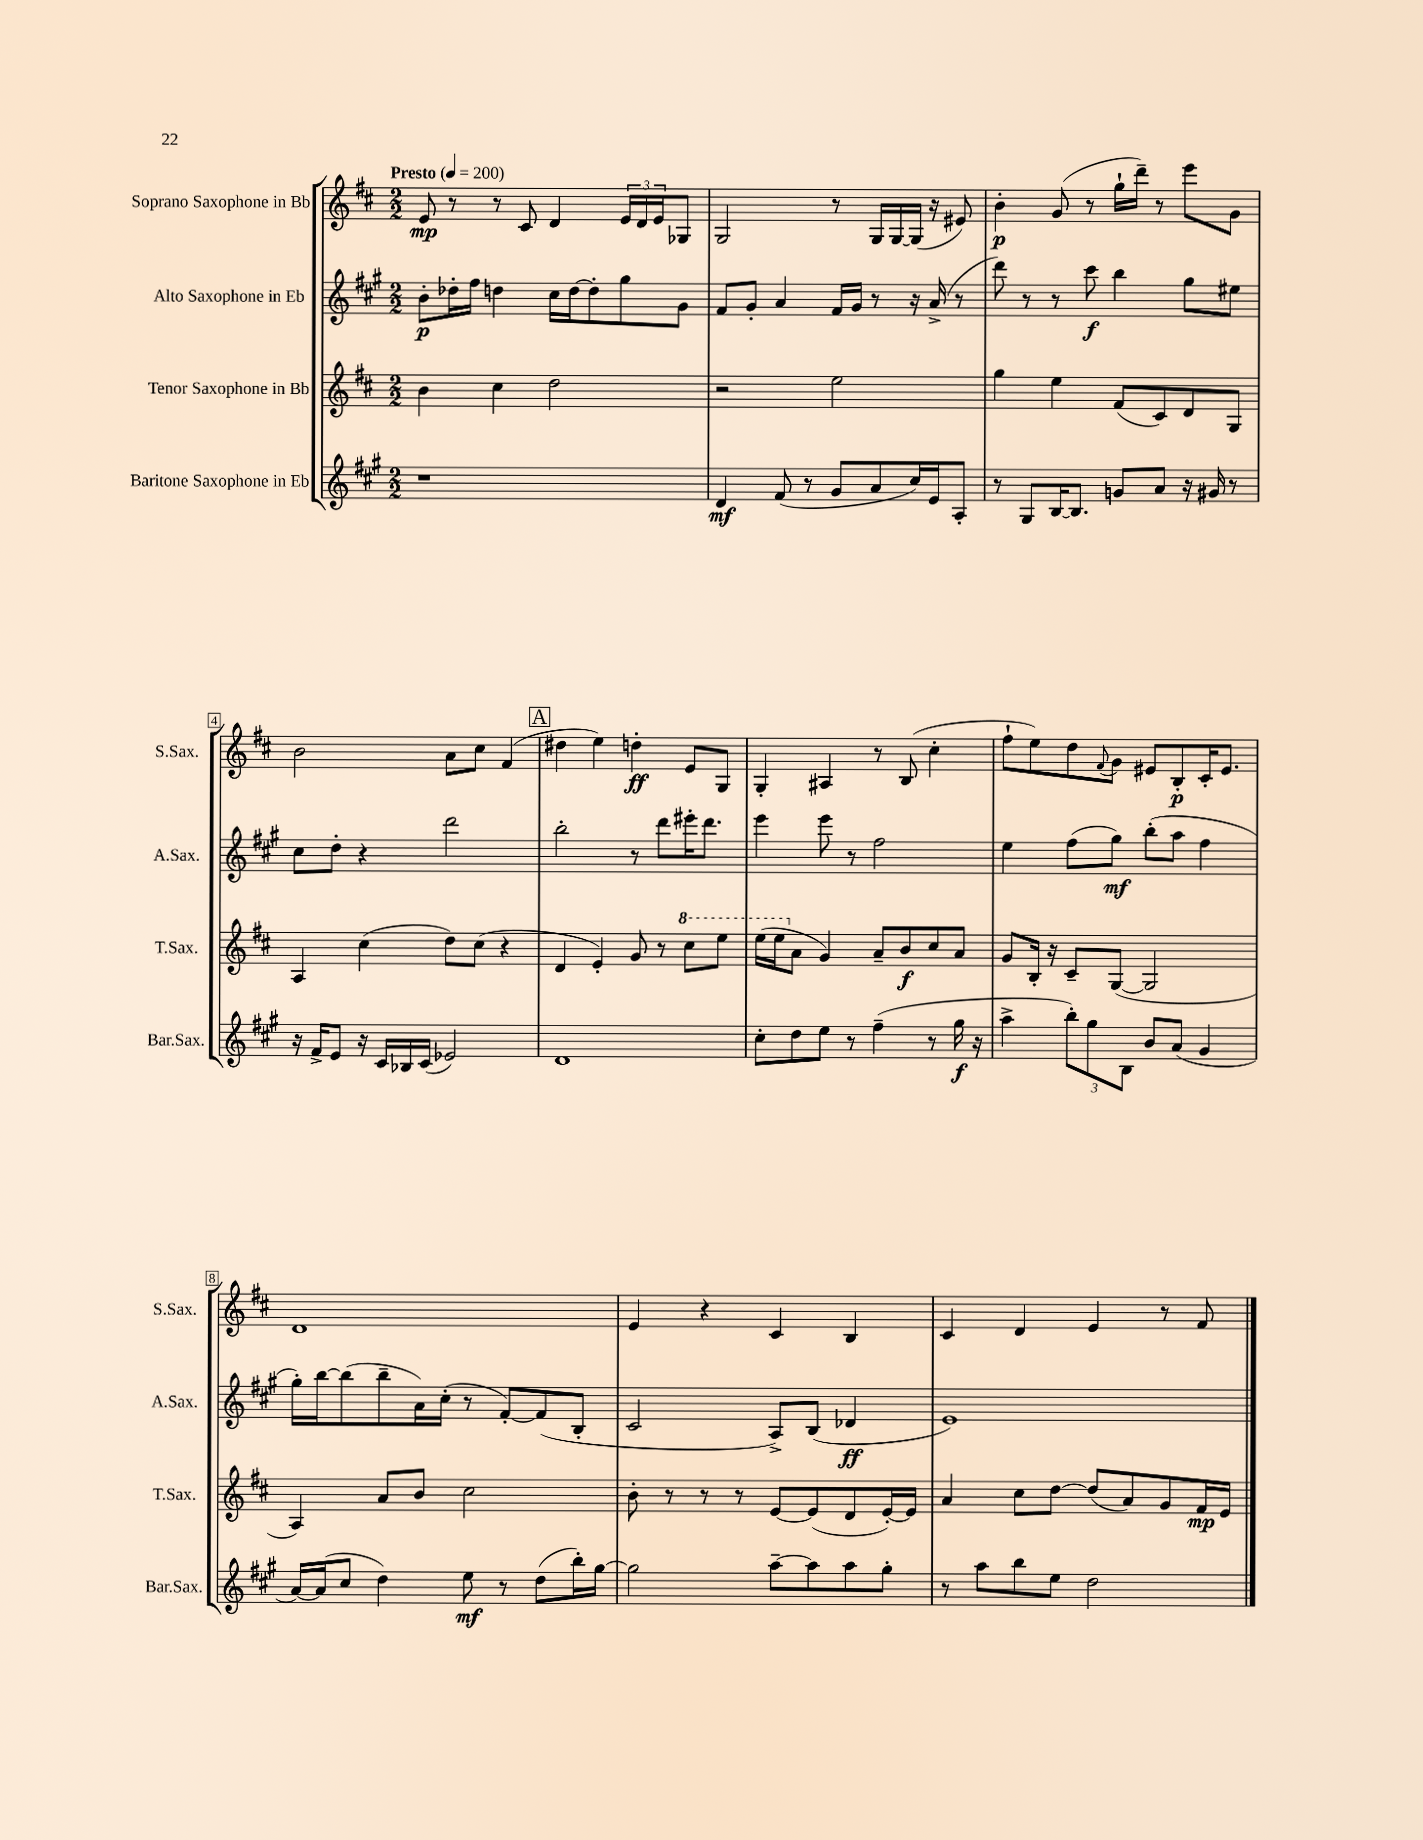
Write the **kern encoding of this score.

**kern	**dynam	**kern	**dynam	**kern	**dynam	**kern	**dynam
*part4	*part4	*part3	*part3	*part2	*part2	*part1	*part1
*staff4	*staff4	*staff3	*staff3	*staff2	*staff2	*staff1	*staff1
*I"Baritone Saxophone in Eb	*	*I"Tenor Saxophone in Bb	*	*I"Alto Saxophone in Eb	*	*I"Soprano Saxophone in Bb	*
*I'Bar.Sax.	*	*I'T.Sax.	*	*I'A.Sax.	*	*I'S.Sax.	*
*clefG2	*	*clefG2	*	*clefG2	*	*clefG2	*
*k[f#c#g#]	*	*k[f#c#]	*	*k[f#c#g#]	*	*k[f#c#]	*
*M2/2	*	*M2/2	*	*M2/2	*	*M2/2	*
*MM200	*	*MM200	*	*MM200	*	*MM200	*
=1	=1	=1	=1	=1	=1	=1	=1
!	!	!	!	!	!	!LO:TX:a:B:t=Presto	!
1r	.	4b\	.	8b'\L	p	8e/	mp
.	.	.	.	16dd-X'\L	.	8r	.
.	.	.	.	16ff#\JJ	.	.	.
.	.	4cc#\	.	4ddn\	.	8r	.
.	.	.	.	.	.	8c#/	.
.	.	2dd\	.	16cc#\LL	.	4d/	.
.	.	.	.	[16dd\J	.	.	.
.	.	.	.	8dd'\]	.	.	.
.	.	.	.	8gg#\	.	24e/LL	.
.	.	.	.	.	.	24d/	.
.	.	.	.	.	.	24e/J	.
.	.	.	.	8g#\J	.	8G-X/J	.
=2	=2	=2	=2	=2	=2	=2	=2
4d/	mf	2r	.	8f#/L	.	2G/	.
.	.	.	.	8g#'/J	.	.	.
(8f#/	.	.	.	4a/	.	.	.
8r	.	.	.	.	.	.	.
8g#/L	.	2ee\	.	16f#/LL	.	8r	.
.	.	.	.	16g#/JJ	.	.	.
8a/	.	.	.	8r	.	16G/LL	.
.	.	.	.	.	.	[16G/	.
16cc#/L)	.	.	.	16r	.	(16G/JJ]	.
16e/J	.	.	.	(16a^/	.	16r	.
8A'/J	.	.	.	8r	.	8e#X/)	.
=3	=3	=3	=3	=3	=3	=3	=3
8r	.	4gg\	.	8ddd\)	.	4b'\	p
8G#/L	.	.	.	8r	.	.	.
[16B/K	.	4ee\	.	8r	.	(8g/	.
8.B/J]	.	.	.	.	.	.	.
.	.	.	.	8ccc#\	f	8r	.
8gn/L	.	(8f#/L	.	4bb\	.	16gg`\LL	.
.	.	.	.	.	.	16ddd~\JJ)	.
8a/J	.	8c#/)	.	.	.	8r	.
16r	.	8d/	.	8gg#\L	.	8eee\L	.
16g#X/	.	.	.	.	.	.	.
8r	.	8G/J	.	8ee#X\J	.	8g\J	.
!!LO:LB:g=z
=4	=4	=4	=4	=4	=4	=4	=4
16r	.	4A/	.	8cc#\L	.	2b\	.
16f#^/KL	.	.	.	.	.	.	.
8e/J	.	.	.	8dd'\J	.	.	.
16r	.	(4cc#\	.	4r	.	.	.
16c#/LL	.	.	.	.	.	.	.
16B-X/	.	.	.	.	.	.	.
(16c#/JJ	.	.	.	.	.	.	.
2e-X/)	.	8dd\L)	.	2ddd\	.	8a\L	.
.	.	(8cc#\J	.	.	.	8cc#\J	.
.	.	4r	.	.	.	(4f#/	.
!!LO:REH:place=s1:t=A
=5	=5	=5	=5	=5	=5	=5	=5
1d	.	4d/	.	2bb'\	.	4dd#X\	.
.	.	4e'/)	.	.	.	4ee\)	.
.	.	8g/	.	8r	.	4ddn'\	ff
.	.	8r	.	8ddd\L	.	.	.
*	*	*8va	*	*	*	*	*
.	.	8ccc#\L	.	16eee#X'\K	.	8e/L	.
.	.	.	.	8.ddd\J	.	.	.
.	.	8eee\J	.	.	.	8G/J	.
=6	=6	=6	=6	=6	=6	=6	=6
8cc#'\L	.	(16eee\LL	.	4eee\	.	4G'/	.
.	.	16eee\J	.	.	.	.	.
*	*	*X8va	*	*	*	*	*
8dd\	.	8a\J	.	.	.	.	.
8ee\J	.	4g/)	.	8eee\	.	4A#X/	.
8r	.	.	.	8r	.	.	.
(4ff#~\	.	8a~/L	.	2ff#\	.	8r	.
.	.	8b/	f	.	.	(8B/	.
8r	.	8cc#/	.	.	.	4cc#'\	.
16gg#\	f	8a/J	.	.	.	.	.
16r	.	.	.	.	.	.	.
=7	=7	=7	=7	=7	=7	=7	=7
4aa^\	.	8g/L	.	4ee\	.	8ff#`\L	.
.	.	16B'/Jk	.	.	.	8ee\)	.
.	.	16r	.	.	.	.	.
12bb'\L)	.	8c#~/L	.	(8ff#\L	.	8dd\	.
12gg#\	.	.	.	.	.	.	.
.	.	.	.	.	.	8qqf#/	.
.	.	([8G/J	.	8gg#\J)	mf	8g\J	.
12B\J	.	.	.	.	.	.	.
8b/L	.	2G/]	.	(8bb'\L	.	8e#X/L	.
(8a/J	.	.	.	8aa\J	.	8B'/	p
4g#/	.	.	.	4ff#\	.	16c#'/K	.
.	.	.	.	.	.	8.e#/J	.
!!LO:LB:g=z
=8	=8	=8	=8	=8	=8	=8	=8
[16a/LL)	.	4A/)	.	16gg#'\LL)	.	1d	.
(16a/J]	.	.	.	[16bb\J	.	.	.
8cc#/J	.	.	.	(8bb\]	.	.	.
4dd\)	.	8a/L	.	8bb~\	.	.	.
.	.	8b/J	.	16a\L)	.	.	.
.	.	.	.	(16cc#'\JJ	.	.	.
8ee\	mf	2cc#\	.	8r	.	.	.
8r	.	.	.	[8f#'/L)	.	.	.
(8dd\L	.	.	.	(8f#/]	.	.	.
16bb'\L)	.	.	.	8B'/J	.	.	.
[16gg#\JJ	.	.	.	.	.	.	.
=9	=9	=9	=9	=9	=9	=9	=9
2gg#\]	.	8b'\	.	2c#/	.	4e/	.
.	.	8r	.	.	.	.	.
.	.	8r	.	.	.	4r	.
.	.	8r	.	.	.	.	.
[8aa~\L	.	[8e/L	.	8A^/L)	.	4c#/	.
8aa\]	.	(8e/]	.	(8B/J	.	.	.
8aa\	.	8d/	.	4d-X/	ff	4B/	.
8gg#'\J	.	[16e'/L)	.	.	.	.	.
.	.	16e/JJ]	.	.	.	.	.
=10	=10	=10	=10	=10	=10	=10	=10
8r	.	4a/	.	1e)	.	4c#/	.
8aa\L	.	.	.	.	.	.	.
8bb\	.	8cc#\L	.	.	.	4d/	.
8ee\J	.	[8dd\J	.	.	.	.	.
2dd\	.	(8dd/L]	.	.	.	4e/	.
.	.	8a/)	.	.	.	.	.
.	.	8g/	.	.	.	8r	.
.	.	16f#/L	mp	.	.	8f#/	.
.	.	16e/JJ	.	.	.	.	.
==	==	==	==	==	==	==	==
*-	*-	*-	*-	*-	*-	*-	*-
